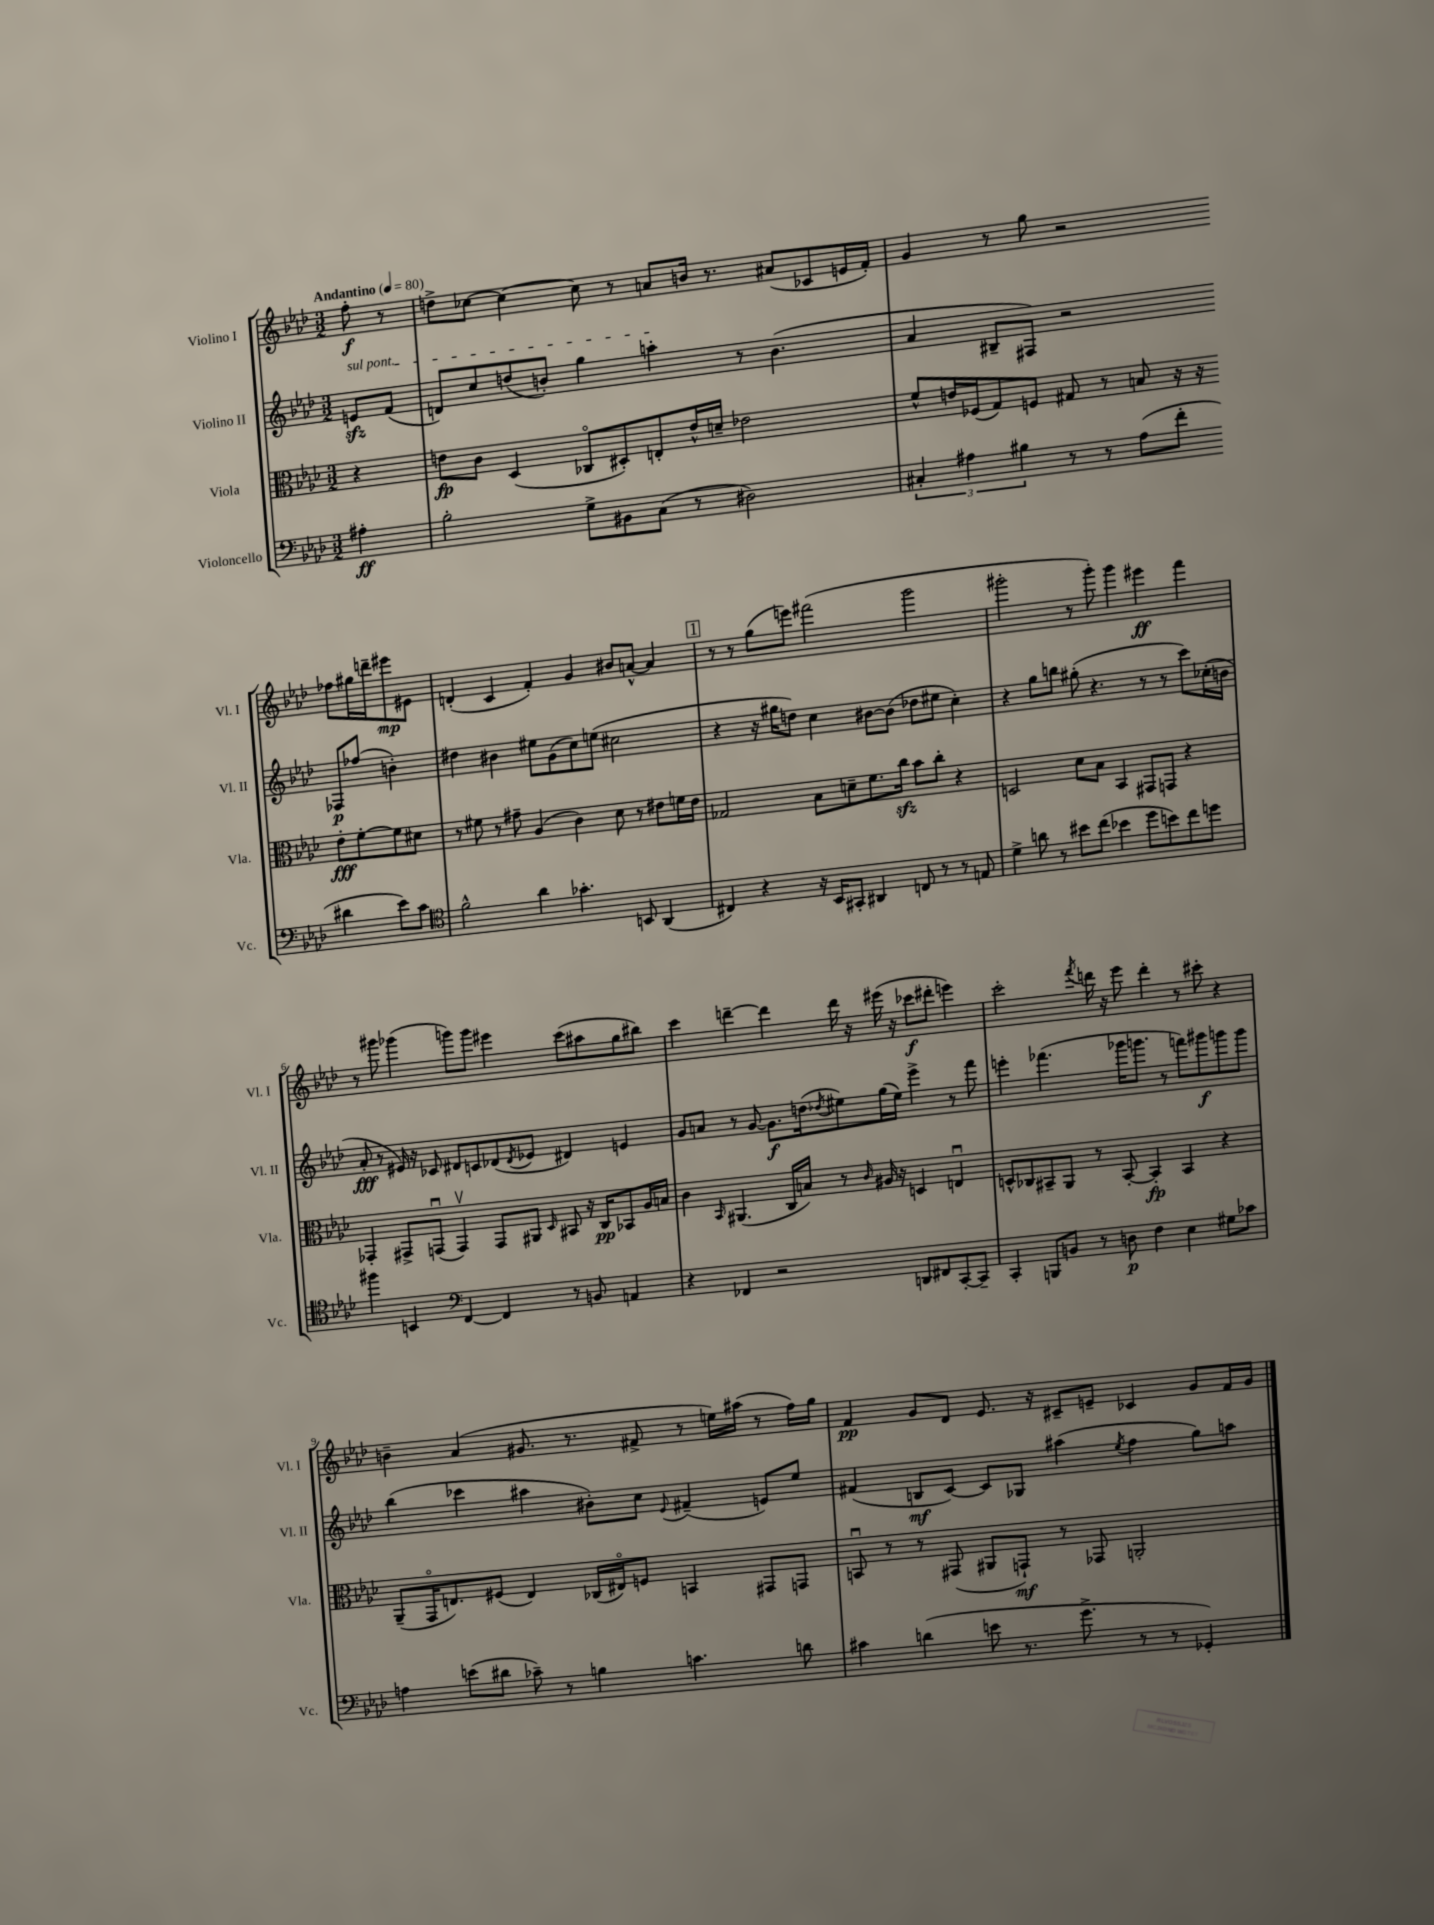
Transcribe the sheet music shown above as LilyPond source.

<<
\new StaffGroup <<
\new Staff = "s0" \with { instrumentName = "Violino I" shortInstrumentName = "Vl. I" } {
    \clef treble \key aes \major \numericTimeSignature \time 3/2 \partial 4 \tempo "Andantino" 4 = 80
    f''8-.\f r8 |
    d''8-> ces''8~ ces''4~ ces''8 r8 a'8 b'16 r8. ais'8( ces'8 e'16 f'16-.) |
    g'4 r8 g''8 r2 fes''8 gis''16 d'''16-- eis'''8\mp eis'8 |
    d'4-.( c'4 f'4-.) g'4 bis'8 a'8~-^ a'4 |
    \mark \markup { \box "1" } r8 r8 g''8( e'''8) fis'''2( g'''2 |
    gis'''2-. r8 gis'''8-.) gis'''4 eis'''4\ff f'''4 |
    r8 gis'''8 ges'''4( g'''8) g'''8 eis'''4 c'''8( ais''8 g''8 bis''8) |
    c'''4 d'''4~-- d'''4 d'''16 r16 eis'''16( r16 ces'''8\f dis'''8-. e'''4) |
    c'''2-. \acciaccatura { f'''8 } d'''16 r16 ees'''8 d'''4-. r8 cis'''8-. r4 |
    b'4-- aes'4( gis'8. r8. fis'8-> r8 e''16) ais''16( r8 f''16) g''16 |
    f'4\pp g'8 des'8 ees'8. r16 cis'8-- e'8-- ces'4 g'8 f'16 g'16 \bar "|." |
}
\new Staff = "s1" \with { instrumentName = "Violino II" shortInstrumentName = "Vl. II" } {
    \clef treble \key aes \major \numericTimeSignature \time 3/2 \partial 4
    \once \override TextSpanner.bound-details.left.text = \markup { \italic "sul pont." } e'8\sfz\startTextSpan f'8( |
    d'8) c''8 d''8( b'8-.) g''4 a''4-.\stopTextSpan r8 b'4.( |
    aes'4 bis8-- fis8) r2 fes8\p fes''8( b'4-.) |
    dis''4 bis'4 eis''8 g'8( c''8) e''8( cis''2 |
    \mark \markup { \box "1" } r4 r16 gis''16 d''8) c''4 bis'8~ bis'8( des''8 eis''8 c''4-.) |
    r4 g''8 b''8 gis''8-.( r4. r8 r8 c'''8) ces''16-.( b'16 |
    aes'8-.\fff r8 eis'16) r16 ces'8 dis'8 c'8 des'8( \acciaccatura { des'8 } ees'8 dis'4) e'4 |
    g'8 a'8 r8 g'8~ g'8.\f d''16( \acciaccatura { des''8 } eis''8) g''16( eis''16) ees'''4-> r8 f'''8 |
    e'''4-. fes'''4.( ges'''16 g'''8. r8 f'''8) gis'''8\f g'''8 g'''8 |
    bes''4( ces'''4 ais''4 bis'8-.) c''8 \appoggiatura { ees'8 } fis'4--( e'8) ees''8 |
    fis'4( b8\mf c'8~) c'8 ges8 ais''4( \acciaccatura { ees''8 } f''4 g''8) a''8 \bar "|." |
}
\new Staff = "s2" \with { instrumentName = "Viola" shortInstrumentName = "Vla." } {
    \clef alto \key aes \major \numericTimeSignature \time 3/2 \partial 4
    r4 |
    e'8\fp c'8 des4( ces8\flageolet dis8-.) e8-. e'16-^ d'16-- ees'2 |
    f'8-^ e'16 fes16( g8) f8 gis8 r8 b8 r16 r16 e'8-.\fff f'8~-. f'8 dis'8 |
    r8 fis'8 r8 gis'8-- aes4( c'4) des'8 r8 eis'8 f'16 eis'16 |
    \mark \markup { \box "1" } ges2 bes8 d'8-- f'8. c''16\sfz bes'8 c''8-. r4 |
    d2 des'8 bes8 bes,4 gis,8 g,8 r4 |
    ges,4-. gis,8-> g,8\downbow( g,4\upbow) g,8 ais,8 \grace { des16 } bis,8 r16 c16\pp bes,8 aes16 b16 |
    c'4 \grace { bes,16 } ais,4.( c16 b16) r8 \grace { c'16 } ais16 r16 d4 e4\downbow |
    d8-^ ces8 bis,8-- aes,8 r8 bis,8~-. bis,4-.\fp bis,4 r4 |
    aes,8--( g,16\flageolet e8.) fis8( e4) ces16( eis16\flageolet) f8 b,4 gis,8 g,8 |
    b,8\downbow r8 r8 gis,8( ais,8 g,8-!\mf) r8 ges,8 a,2-. \bar "|." |
}
\new Staff = "s3" \with { instrumentName = "Violoncello" shortInstrumentName = "Vc." } {
    \clef bass \key aes \major \numericTimeSignature \time 3/2 \partial 4
    ais4-.\ff |
    bes2-. g8-> bis,8 c8( r8 dis2) |
    \tuplet 3/2 { cis4-. ais4 bis4 } r8 r8 ais8( f'8-. dis'4 ees'8) c'8 |
    \clef tenor f'2-^ aes'4 ges'4.-. b,8 aes,4( |
    \mark \markup { \box "1" } cis4) r4 r16 bes,16 gis,8-. ais,4 c8 r8 r8 e8 |
    des'4-> a'8 r8 bis'8 c''8( bes'4 des''8 b'8) c''8 d''8 |
    fis''4 b,4 \clef bass f,4~ f,4 r8 b,8 a,4 |
    r4 fes,4 r2 d,8 fis,8 c,8~-. c,8-- |
    c,4-. b,,8 b,8 r8 d8\p f4 ees4 gis8 ces'8 |
    a4 e'8( dis'8 ces'8--) r8 b4 c'4. d'8 |
    cis'4 d'4( e'8 r8. g'8.-> r8 r8 ges,4-.) \bar "|." |
}
>>
>>
